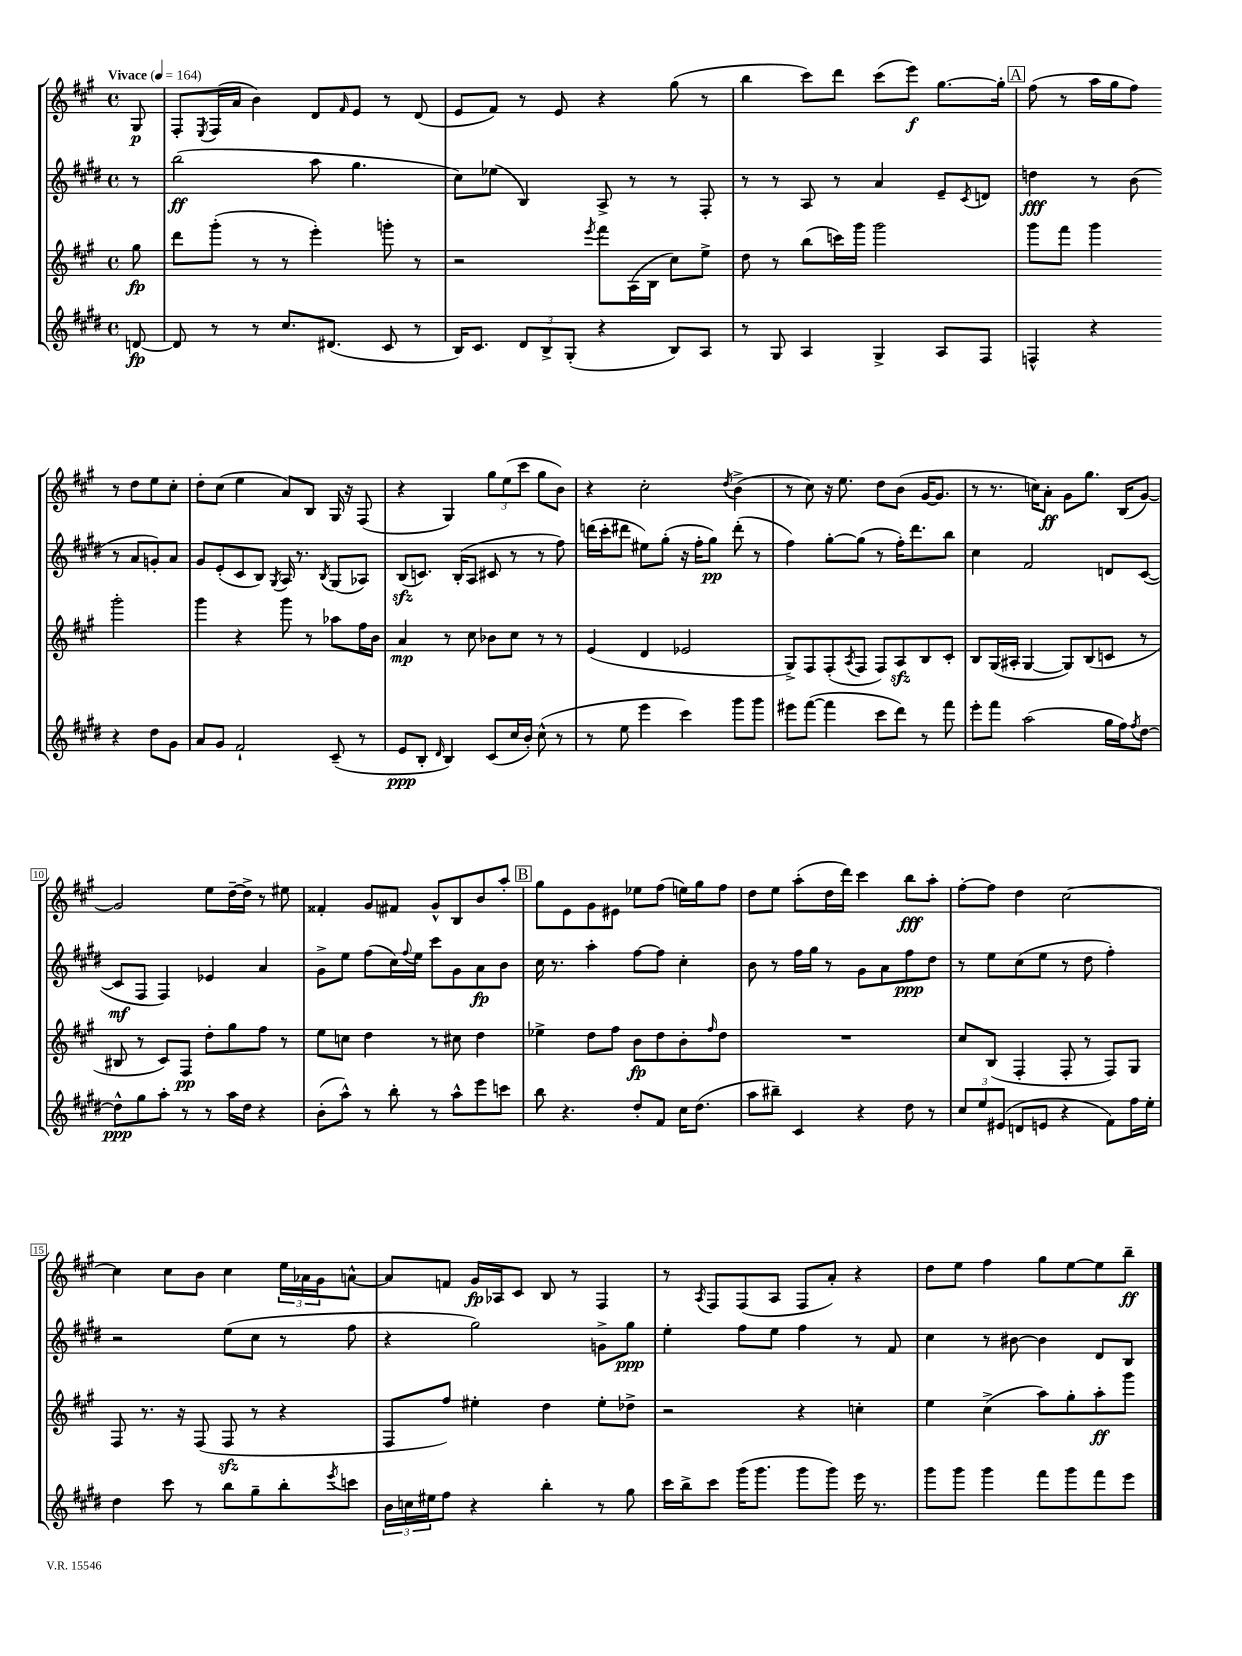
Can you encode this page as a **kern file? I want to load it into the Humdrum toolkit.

**kern	**kern	**kern	**kern
*staff4	*staff3	*staff2	*staff1
*clefG2	*clefG2	*clefG2	*clefG2
*k[f#c#g#d#]	*k[f#c#g#]	*k[f#c#g#d#]	*k[f#c#g#]
*M4/4	*M4/4	*M4/4	*M4/4
*met(c)	*met(c)	*met(c)	*met(c)
*MM164	*MM164	*MM164	*MM164
[8d/	8gg#\	8r	8G#/
=	=	=	=
8d/]	8ddd\L	(2bb\	8F#'/L
.	.	.	8qE/
8r	(8ggg#'\J	.	(16F#/L
.	.	.	16a/JJ
8r	8r	.	4b\)
8.cc#/L	8r	.	.
.	4eee'\)	8aa\	8d/L
(8.d#/J	.	.	.
.	.	.	16qqf#/
.	.	4.gg#\	8e/J
8c#/	8ggg'\	.	8r
8r	8r	.	(8d/
=	=	=	=
16B/LK)	2r	8cc#\L)	8e/L
8.c#/J	.	.	.
.	.	(8ee-\J	8f#/J)
12d#/L	.	4B/)	8r
12B^/	.	.	.
.	.	.	8e/
(12G#'/J	.	.	.
.	8qeee/	.	.
4r	8fff#\L	8A^/	4r
.	(16A\L	8r	.
.	16B\JJ	.	.
8B/L)	8cc#\L)	8r	(8gg#\
8A/J	8ee^\J	8F#'/	8r
=	=	=	=
8r	8dd\	8r	4bb\
8G#/	8r	8r	.
4A/	(8bb\L	8A/	8ccc#\L)
.	16ccc\L)	8r	8ddd\J
.	16ggg#\JJ	.	.
4G#^/	2ggg#\	4a/	(8ccc#\L
.	.	.	8eee\J)
8A/L	.	8e~/L	[8.gg#\L
.	.	8qc#/	.
8F#/J	.	8d/J	.
.	.	.	16gg#'\]Jk
=	=	=	=
4F^^/	8ggg#\L	4dd\	(8ff#\
.	8fff#\J	.	8r
4r	4ggg#\	8r	16aa\LL
.	.	.	16gg#\J
.	.	(8b\	8ff#\J)
4r	2ggg#'\	8r	8r
.	.	8a/L	8dd\L
8dd#\L	.	8g'/)	8ee\
8g#\J	.	8a/J	8cc#'\J
=	=	=	=
8a/L	4ggg#\	8g#/L	8dd'\L
8g#/J	.	(8e'/	(8cc#\J
2f#`/	4r	8c#/	4ee\
.	.	8B/J)	.
.	.	8qG#/	.
.	8ggg#\	16A/	8a/L)
.	.	8.r	.
.	8r	.	8B/J
.	.	8qB/	.
(8c#~/	8aa-\L	(8G#/L	16G#/
.	.	.	16r
8r	16ff#\L	8A-/J)	(8F#/
.	16b\JJ	.	.
=	=	=	=
8e/L	4a/	(8B/L	4r
8B'/J	.	8.c/J)	.
16qqd#/	.	.	.
4B/)	8r	.	4G#/)
.	.	(16B'/LK	.
.	8cc#\	8A/J	.
(8c#/L	8b-\L	8c#/	12gg#\L
.	.	.	(12ee\
16cc#/L	8cc#\J	8r	.
.	.	.	12ccc#\J
16b'/JJ)	.	.	.
(8cc#^^\	8r	8r	8gg#\L
8r	8r	8ff#\)	8b\J)
=	=	=	=
8r	(4e/	(16ddd\LL	4r
.	.	16ccc#'\J	.
8ee\	.	8ddd#\J	.
4eee\	4d/	8ee#\L)	2cc#'\
.	.	(8gg#'\J	.
4ccc#\)	2e-/	16r	.
.	.	16ff#'\LK	.
.	.	8gg#\J)	.
.	.	.	8qdd/
8ggg#\L	.	(8ddd#'\	(4b^\
8ggg#\J	.	8r	.
=	=	=	=
8eee#\L	8G#^/L)	4ff#\)	8r
([8fff#\J	8F#/	.	8cc#\)
4fff#\]	(8F#'/	[8gg#'\L	16r
.	.	.	8.ee\
.	8qA/	.	.
.	8F#/J	(8gg#\]J	.
8ccc#\L	8F#/L)	8r	8dd\L
8ddd#\J)	8A/	16ff#'\LK)	(8b\J
.	.	8.ddd#\	.
8r	8B/	.	[16g#/LK
.	.	.	8.g#/]J
8fff#\	8c#'/J	8bb\J	.
=	=	=	=
8eee'\L	8B/L	4cc#\	8r
8fff#\J	(16G#/L	.	8.r
.	16A#'/JJ	.	.
(2aa\	[4G#/	2f#/	.
.	.	.	16cc\LK)
.	.	.	8a'\J
.	8G#/]L)	.	8g#\L
.	(8B/	.	8.gg#\J
16gg#\LL	8c/J	8d/L	.
16ff#\J)	.	.	(16B/LK
8qff#/	.	.	.
[8dd#\J	8r	([8c#/J	[8g#/J)
=	=	=	=
8dd#^^\]L	8B#/	8c#/]L	2g#/]
8gg#\	8r	8F#/J	.
8aa'\J	8c#/L)	4F#/)	.
8r	8F#/J	.	.
8r	8dd'\L	4e-/	8ee\L
16aa\LL	8gg#\	.	[16dd~\L
16dd#\JJ	.	.	16dd^\]JJ
4r	8ff#\J	4a/	8r
.	8r	.	8ee#\
=	=	=	=
(8b'\L	8ee\L	8g#^\L	4f##'/
8aa^^\J)	8cc\J	8ee\J	.
8r	4dd\	(8ff#\L	8g#/L
8bb'\	.	16cc#\L)	8f#/J
.	.	8qqff#/	.
.	.	16ee\JJ	.
8r	8r	8ccc#\L	8g#^^/L
8aa^^\L	8cc#\	8g#\	8B/
8eee\	4dd\	8a\	8b/
8ccc\J	.	8b\J	8aa'/J
=	=	=	=
8bb\	4ee-^\	16cc#\	8gg#\L
.	.	8.r	.
4.r	.	.	8e\
.	8dd\L	4aa'\	8g#\
.	8ff#\J	.	8e#\J
8dd#'/L	8b\L	[8ff#\L	8ee-\L
8f#/J	8dd\	8ff#\]J	(8ff#\J
16cc#\LK	8b'\	4cc#'\	16ee\LL)
(8.dd#\J	.	.	16gg#\J
.	16qqff#/	.	.
.	8dd\J	.	8ff#\J
=	=	=	=
8aa\L	1r	8b\	8dd\L
8bb#~\J)	.	8r	8ee\J
4c#/	.	16ff#\LL	(8aa'\L
.	.	16gg#\JJ	.
.	.	8r	16dd\L
.	.	.	16ddd\JJ)
4r	.	8g#\L	4ccc#\
.	.	8a\	.
8dd#\	.	8ff#\	8bb\L
8r	.	8dd#\J	8aa'\J
=	=	=	=
12cc#/L	8cc#/L	8r	[8ff#'\L
12ee/	.	.	.
.	(8B/J	8ee\L	8ff#\]J
(12e#/J	.	.	.
8d/L	4F#'/	(8cc#\	4dd\
8e/J	.	8ee\J	.
4r	8F#'/	8r	[2cc#\
.	8r	8dd#\	.
8f#\L)	8F#/L)	4ff#'\)	.
16ff#\L	8G#/J	.	.
16ee'\JJ	.	.	.
=	=	=	=
4dd#\	8F#/	2r	4cc#\]
.	8.r	.	.
8ccc#\	.	.	8cc#\L
.	16r	.	.
8r	(8F#/	.	8b\J
8bb\L	8F#/	(8ee\L	4cc#\
8gg#~\	8r	8cc#\J	.
8bb'\	4r	8r	24ee\LL
.	.	.	24a-\
.	.	.	24g#\J
8qeee/	.	.	.
8ccc\J	.	8ff#\	[8a^^\J
=	=	=	=
24b\LL	8F#/L	4r	8a/]L
24cc\	.	.	.
24ee#\J	.	.	.
8ff#\J	8ff#/J)	.	8f/J
4r	4ee#'\	2gg#\)	16g#/LL
.	.	.	16A-/J
.	.	.	8c#/J
4bb'\	4dd\	.	8B/
.	.	.	8r
8r	8ee#'\L	8g^\L	4F#/
8gg#\	8dd-^\J	8gg#\J	.
=	=	=	=
16ccc#\LL	2r	4ee'\	8r
16bb^\J	.	.	.
.	.	.	8qA/
8ccc#\J	.	.	8F#/L
(16ggg#\LK	.	8ff#\L	(8F#/
8.ggg#\J	.	.	.
.	.	8ee\J	8A/J
8ggg#\L	4r	4ff#\	8F#/L
8ggg#\J)	.	.	8a'/J)
16eee\	4cc'\	8r	4r
8.r	.	.	.
.	.	8f#/	.
=	=	=	=
8ggg#\L	4ee\	4cc#\	8dd\L
8ggg#\J	.	.	8ee\J
4ggg#\	(4cc#^\	8r	4ff#\
.	.	[8b#\	.
8fff#\L	8aa\L)	4b#\]	8gg#\L
8ggg#\	8gg#'\	.	[8ee\
8fff#\	8aa'\	8d#/L	8ee\]
8eee\J	8ggg#\J	8B/J	8bb~\J
==	==	==	==
*-	*-	*-	*-
